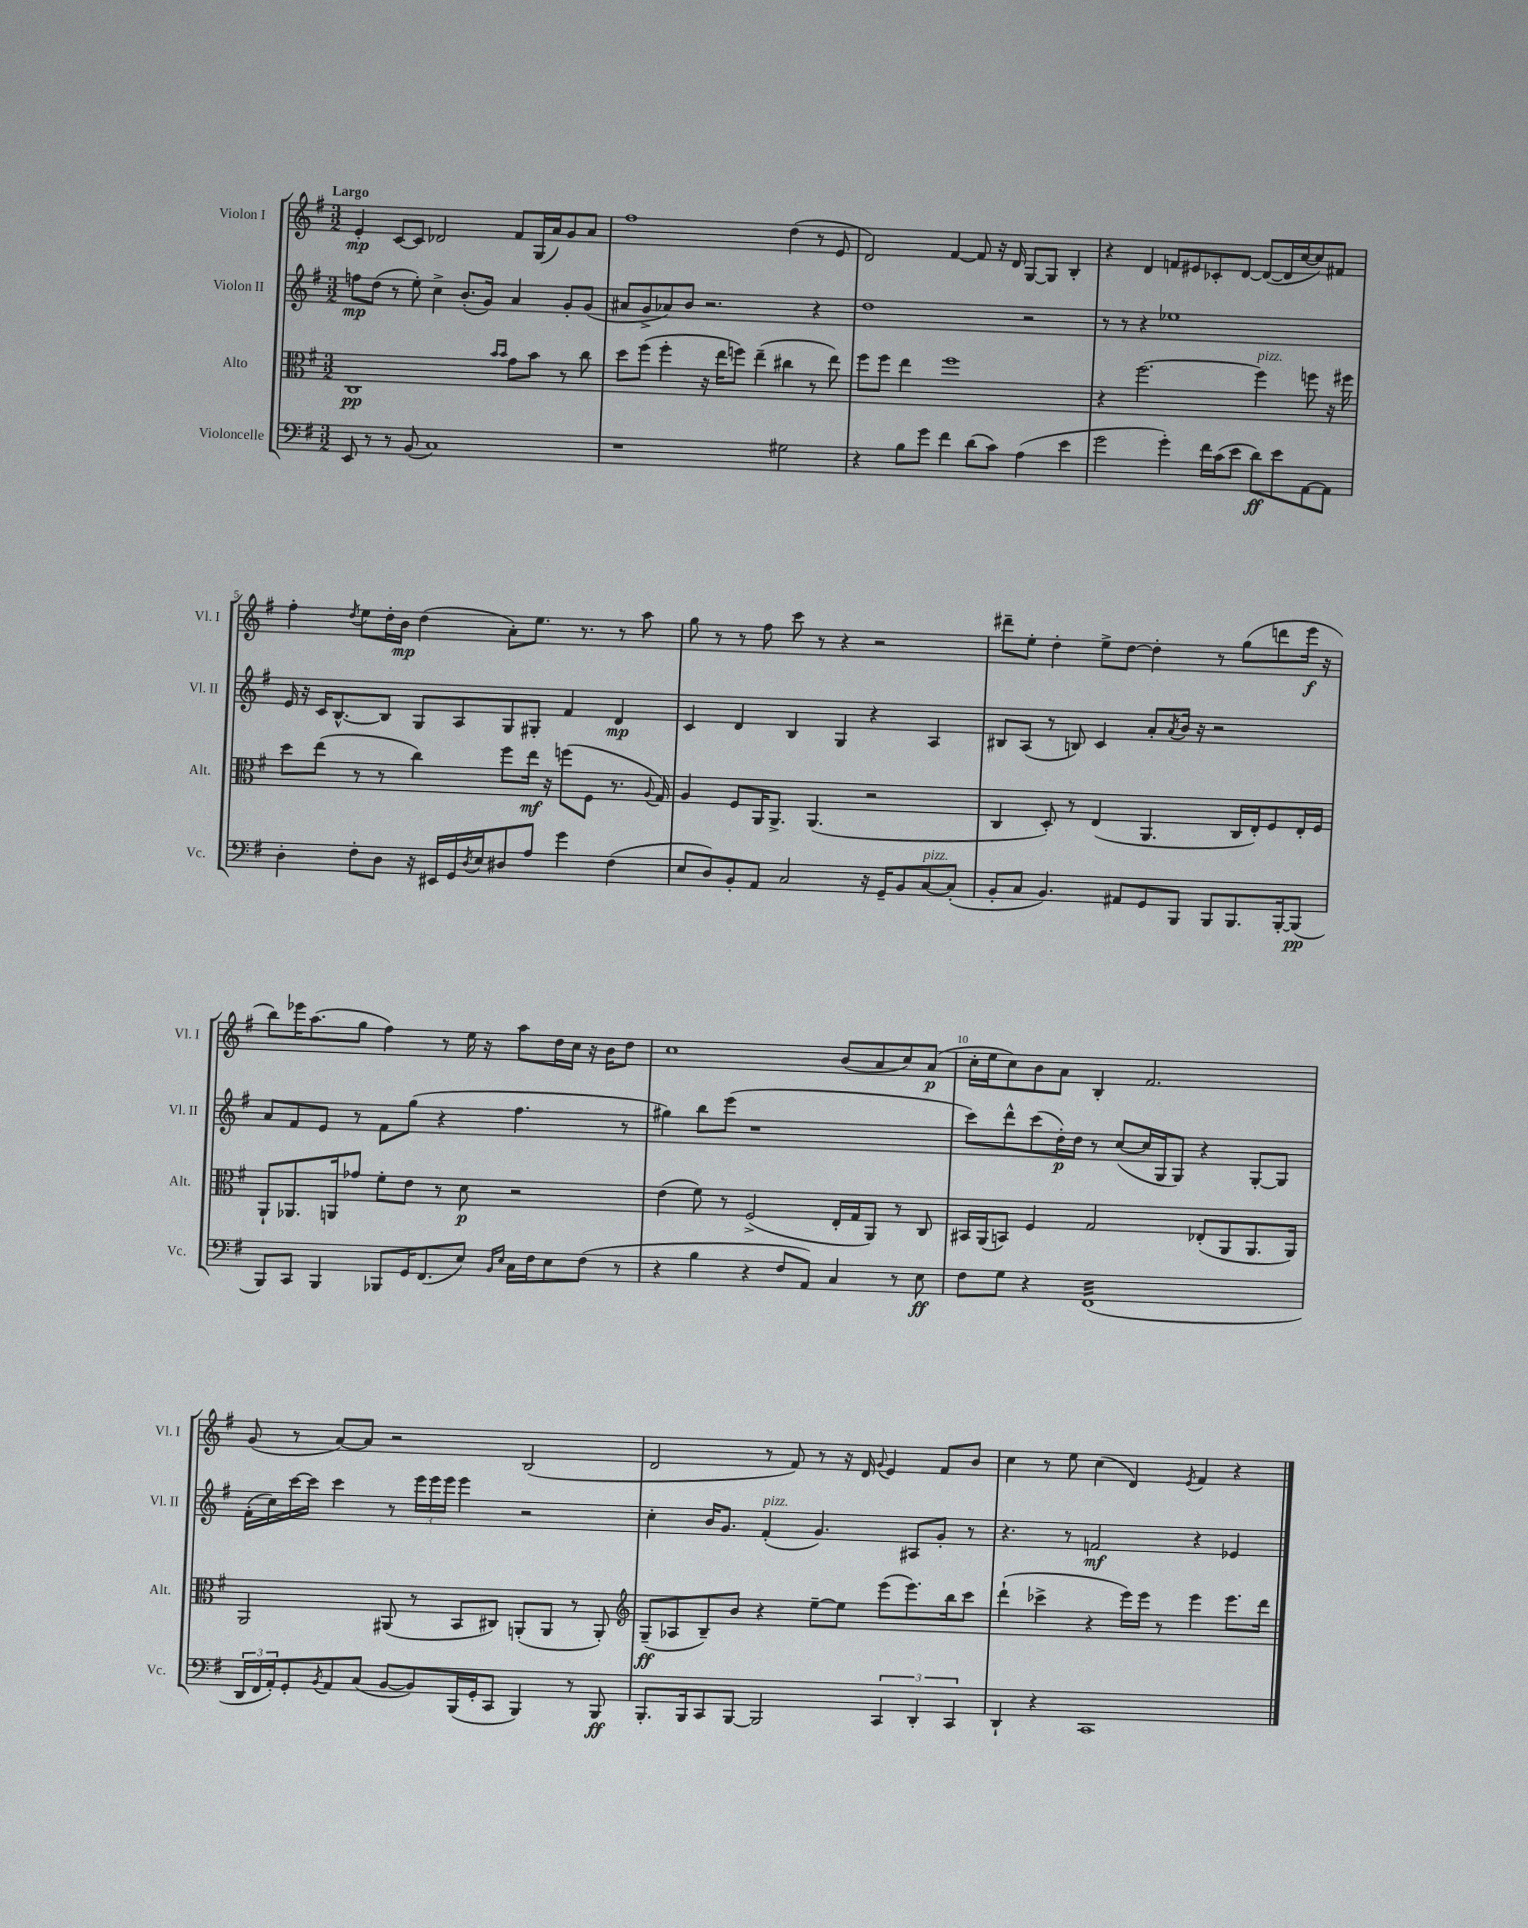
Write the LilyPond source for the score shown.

<<
\new StaffGroup <<
\new Staff = "s0" \with { instrumentName = "Violon I" shortInstrumentName = "Vl. I" } {
    \clef treble \key g \major \numericTimeSignature \time 3/2 \tempo "Largo"
    e'4-.\mp c'8~ c'8 des'2 fis'8 g16( a'16) g'8 a'8 |
    fis''1 d''4( r8 e'8 |
    d'2) fis'4~ fis'8 r16 d'16 g8~ g8 b4-. |
    r4 d'4 f'8 eis'8 ces'8-. d'8~ d'8~( d'16 c''16~ c''8) fis'8 |
    fis''4-. \acciaccatura { d''8 } e''8 d''16-. b'16\mp d''4( a'8-.) e''8. r8. r8 a''8 |
    g''8 r8 r8 fis''8 c'''8 r8 r4 r2 |
    dis'''8-- e''8-. d''4-. e''8-> d''8~ d''4-. r8 g''8( d'''8 e'''16\f r16 |
    b''8) ees'''16 a''8.( g''8 fis''4) r8 e''16 r16 a''8 d''16 c''16 r16 b'16 d''8 |
    c''1 b'8( a'8 c''8) a'8\p( |
    c''16-. e''16 c''8) b'8 a'8 b4-. fis'2. |
    g'8( r8 a'8~) a'8 r2 b2( |
    d'2 r8 fis'8) r8 r16 d'16 \appoggiatura { g'8 } e'4 fis'8 b'8 |
    c''4 r8 e''8 c''4( d'4) \acciaccatura { e'8 } fis'4 r4 \bar "|." |
}
\new Staff = "s1" \with { instrumentName = "Violon II" shortInstrumentName = "Vl. II" } {
    \clef treble \key g \major \numericTimeSignature \time 3/2
    f''8\mp d''8( r8 e''8-.) c''4-> b'8.-.( g'16) a'4 g'8-. g'8( |
    ais'8 g'8-> aes'8) b'8 r2. r4 |
    d''1 r2 |
    r8 r8 r4 ees''1 |
    e'16 r16 c'16 b8.~-^ b8 g8 a8 g8 gis8-. fis'4 d'4\mp |
    c'4 d'4 b4 g4 r4 a4 |
    bis8 a8( r8 b8) c'4 a'8-. \acciaccatura { a'8 } b'16 r16 r2 |
    a'8 fis'8 e'8 r8 fis'8 g''8( r4 fis''4. r8 |
    gis''4) b''8 e'''8( r1 |
    c'''8) d'''8-^ c'''8( d''16-.\p) d''16 r8 c''8~( c''16 g16 g8) r4 g8~-. g8 |
    fis'16-.( c''16) c'''16~ c'''16 c'''4 r8 \tuplet 3/2 { e'''16 e'''16 e'''16 } e'''4 r2 |
    c''4-. b'16 g'8. fis'4-.^\markup { \italic "pizz." }( g'4.) ais8 g'8-. r8 |
    r4. r8 f'2\mf r4 ees'4 \bar "|." |
}
\new Staff = "s2" \with { instrumentName = "Alto" shortInstrumentName = "Alt." } {
    \clef alto \key g \major \numericTimeSignature \time 3/2
    c1\pp \grace { b'16 b'16 } g'8 b'8 r8 c''8 |
    d''8 fis''8( fis''4-. r16 e''16 f''8) e''4--( cis''4 r8 e''8) |
    fis''8 fis''8 e''4 fis''1 |
    r4 fis''2.~ fis''4^\markup { \italic "pizz." } f''8 r16 fis''16 |
    d''8 e''8( r8 r8 c''4) fis''8 e''16\mf r16 f''8( fis8 r8. \appoggiatura { a8 } g16) |
    a4 fis8 a,16 a,8.-> a,4.( r2 |
    c4 d8-.) r8 e4( a,4. c16 e16-.) fis8 e16-. fis16 |
    a,8-! aes,8. a,16 ges'8 fis'8-. e'8 r8 d'8\p r2 |
    e'4( fis'8) r8 fis2->( e16-. g16 a,8) r8 c8 |
    bis,16 a,16( b,8) fis4 g2 ees8-.( a,8 a,8. a,16) |
    a,2 ais,8( r8 b,8 cis8) a,8-.( a,8 r8 a,8-.) |
    \clef treble g8--\ff( aes8 b8--) b'8 r4 e''8~-- e''8 e'''8( e'''8.) b''16 c'''8 |
    d'''4-!( ces'''4-> r4 e'''16) e'''16 r8 e'''4 e'''8. d'''16 \bar "|." |
}
\new Staff = "s3" \with { instrumentName = "Violoncelle" shortInstrumentName = "Vc." } {
    \clef bass \key g \major \numericTimeSignature \time 3/2
    e,8 r8 r8 b,8( c1) |
    r1 gis2 |
    r4 b8 g'8 fis'4 d'8( c'8) a4( e'4 |
    g'2 g'4-.) fis'16 c'16( e'8 d'8\ff) e'8 a,8~ a,8 |
    d4-. fis8-. d8 r16 eis,16 g,16 \acciaccatura { d8 } e16 dis8 a8 g'4 fis4( |
    e8 d8) b,8-. a,8 c2 r16 g,16-- b,8 c8~^\markup { \italic "pizz." } c8-.( |
    b,8-. c8 b,4.) ais,8 g,8 b,,8 b,,8 b,,8. b,,16~-. b,,8\pp( |
    b,,8) c,8 b,,4 bes,,8 g,16 fis,8.( e8) \grace { b,16 e16 } c16 fis16 e8 fis8( r8 |
    r4 b4 r4 fis8 a,8) c4 r8 e8\ff |
    fis8 g8 r4 fis,1:32( |
    \tuplet 3/2 { d,16 fis,16 a,16-.) } g,8-. \acciaccatura { b,8 } a,8 c8( b,8~ b,8) b,,16( g,16-. c,8 b,,4) r8 b,,8\ff |
    b,,8.-. b,,16 c,8 b,,8~ b,,2 \tuplet 3/2 { c,4 d,4-. c,4 } |
    d,4-! r4 c,1 \bar "|." |
}
>>
>>
\layout { \context { \Score \override BarNumber.break-visibility = ##(#f #t #t) barNumberVisibility = #(every-nth-bar-number-visible 5) } }
